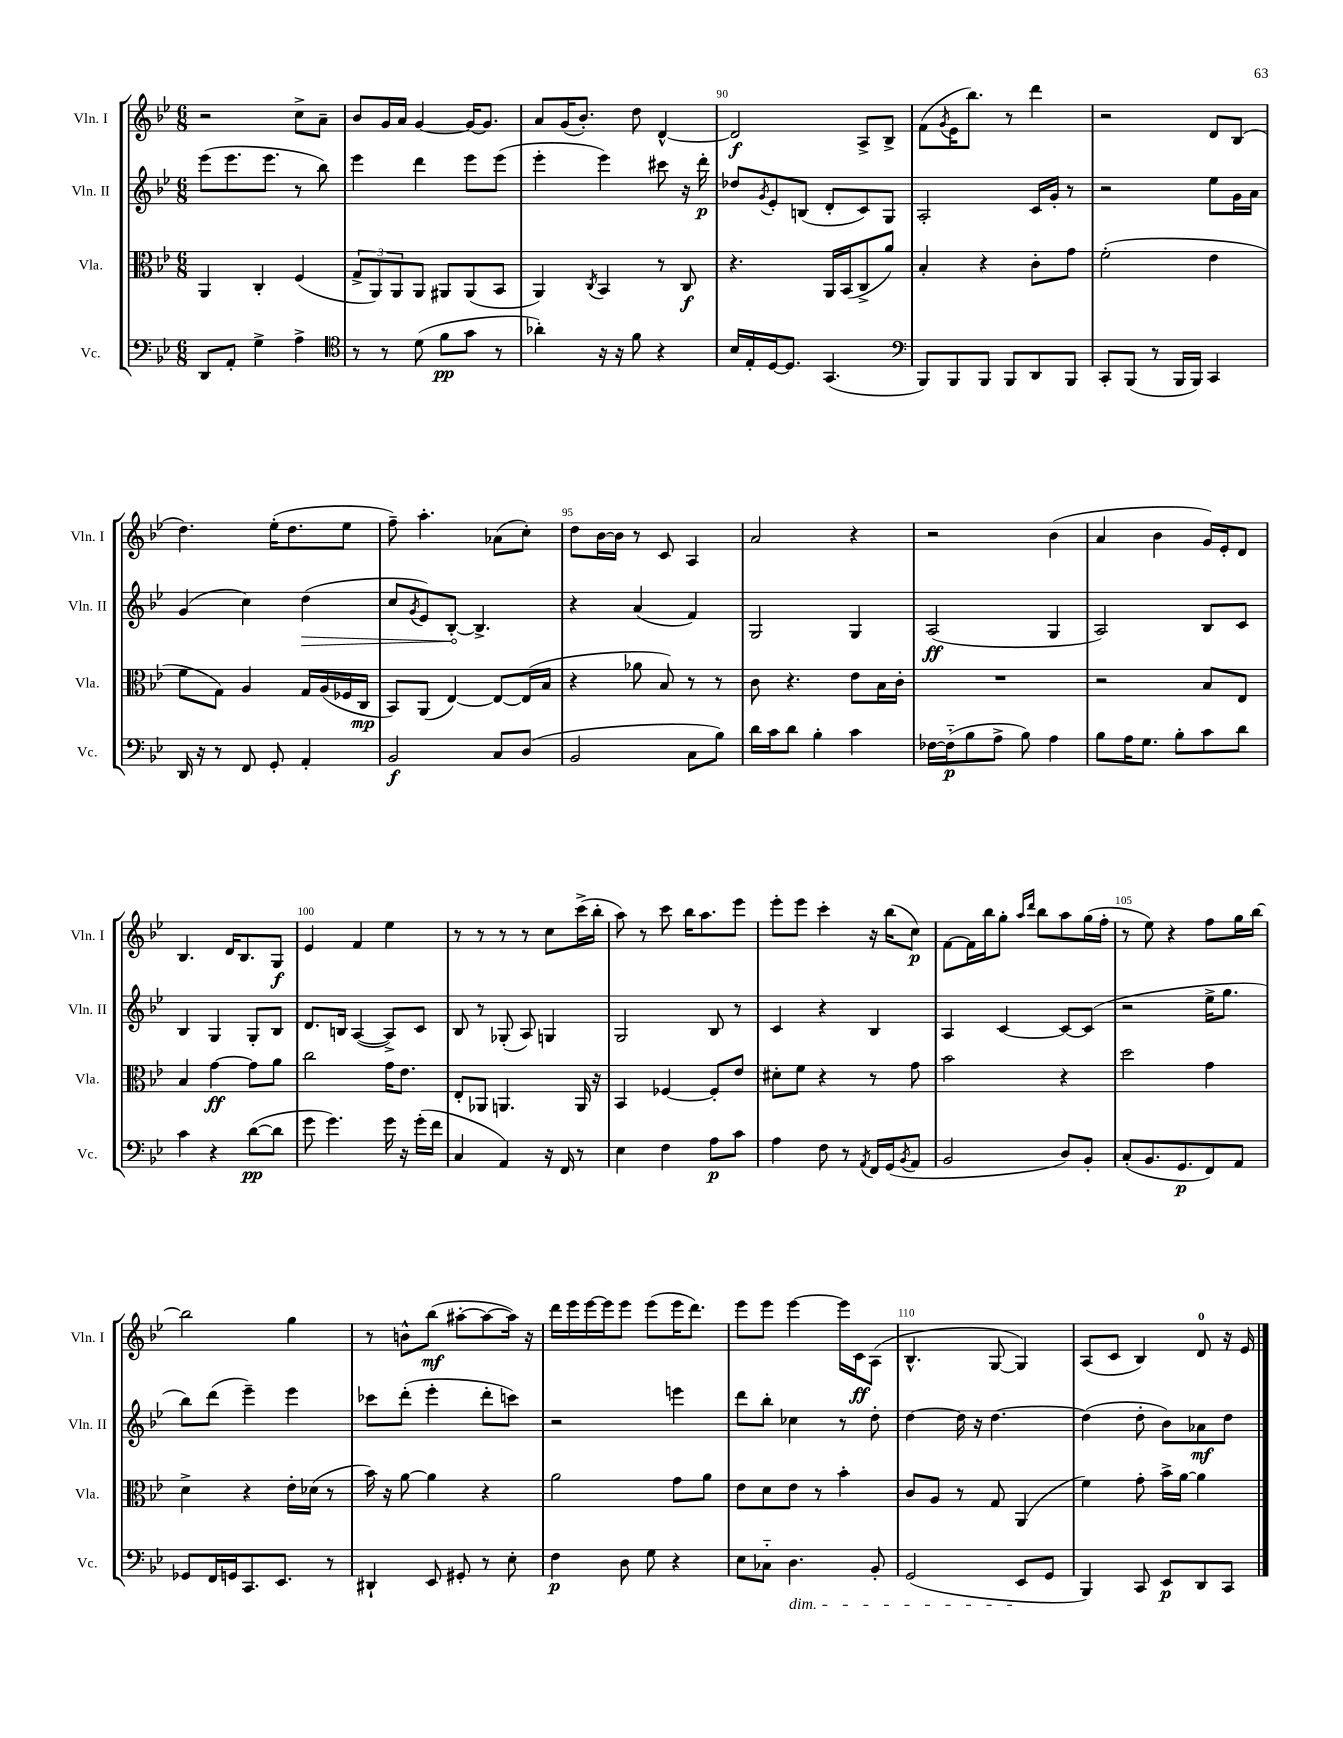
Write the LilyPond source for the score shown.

<<
\new StaffGroup <<
\new Staff = "s0" \with { instrumentName = "Vln. I" shortInstrumentName = "Vln. I" } {
    \clef treble \key bes \major \numericTimeSignature \time 6/8
    r2 c''8-> a'8-- |
    bes'8 g'16 a'16 g'4~ g'16~ g'8. |
    a'8 g'16( bes'8.-.) d''8 d'4~-^ |
    d'2\f a8-> bes8-> |
    f'8( \acciaccatura { g'8 } ees'16 bes''8.) r8 d'''4 |
    r2 d'8 bes8( |
    d''4.) ees''16-.( d''8. ees''8 |
    f''8--) a''4.-. aes'8( c''8-.) |
    d''8 bes'16~ bes'16 r8 c'8 a4 |
    a'2 r4 |
    r2 bes'4( |
    a'4 bes'4 g'16) ees'16-. d'8 |
    bes4. d'16 bes8. g8\f |
    ees'4 f'4 ees''4 |
    r8 r8 r8 r8 c''8 c'''16->( bes''16-. |
    a''8) r8 c'''8 bes''16 a''8. ees'''8 |
    ees'''8-. ees'''8 c'''4-. r16 bes''16( c''8\p) |
    f'8~ f'16 bes''16 g''8-. \grace { a''16 d'''16 } bes''8 a''8 g''16( f''16-. |
    r8 ees''8) r4 f''8 g''16 bes''16~ |
    bes''2 g''4 |
    r8 b'8-^ bes''8\mf( ais''8~-. ais''8~ ais''16) r16 |
    d'''16 ees'''16 ees'''16~ ees'''16 ees'''8 ees'''8( ees'''16 d'''8.) |
    ees'''8 ees'''8 ees'''4~ ees'''16 c'16\ff a8( |
    bes4.-^ g8~ g4) |
    a8( c'8 bes4) d'8-0 r16 ees'16 \bar "|." |
}
\new Staff = "s1" \with { instrumentName = "Vln. II" shortInstrumentName = "Vln. II" } {
    \clef treble \key bes \major \numericTimeSignature \time 6/8
    ees'''8( ees'''8. ees'''8. r8 bes''8) |
    ees'''4 d'''4 ees'''8 ees'''8( |
    ees'''4-. ees'''4) cis'''8 r16 d'''16-.\p |
    des''8 \acciaccatura { g'8 } ees'8-. b8( d'8-. c'8) g8 |
    a2-. c'16 g'16-. r8 |
    r2 ees''8 g'16 a'16 |
    g'4( c''4) \once \override Hairpin.circled-tip = ##t d''4\>( |
    c''8 \acciaccatura { g'8 } ees'8) bes8~-.\! bes4.-> |
    r4 a'4( f'4) |
    g2 g4 |
    a2\ff( g4 |
    a2) bes8 c'8 |
    bes4 g4 g8-. bes8 |
    d'8. b16 a4~( a8->) c'8 |
    bes8 r8 ges8-.( a8) g4 |
    g2 bes8 r8 |
    c'4 r4 bes4 |
    a4 c'4~ c'8~ c'8( |
    r2 ees''16-> g''8. |
    bes''8) d'''8( ees'''4--) ees'''4 |
    ces'''8 d'''8-.( ees'''4-. d'''8-. c'''8) |
    r2 e'''4 |
    d'''8 bes''8-. ces''4 r8 d''8-. |
    d''4~ d''16 r16 d''4.~ |
    d''4( d''8-. bes'8) aes'8\mf d''8 \bar "|." |
}
\new Staff = "s2" \with { instrumentName = "Vla." shortInstrumentName = "Vla." } {
    \clef alto \key bes \major \numericTimeSignature \time 6/8
    a,4 c4-. f4( |
    \tuplet 3/2 { g8-> a,8) a,8 } a,8 ais,8 ais,8( bes,8 |
    a,4) \acciaccatura { c8 } bes,4 r8 c8\f |
    r4. a,16 bes,16( c8-> a'8) |
    bes4-. r4 c'8-. g'8 |
    f'2-.( ees'4 |
    f'8 g8) a4 g16 a16( fes16 c16\mp |
    bes,8) a,8( ees4~) ees8~ ees16( bes16 |
    r4 aes'8 bes8) r8 r8 |
    c'8 r4. ees'8 bes16 c'16-. |
    R2. |
    r2 bes8 ees8 |
    bes4 g'4~\ff g'8 a'8 |
    c''2 g'16 ees'8. |
    ees8-. aes,8 a,4. a,16 r16 |
    bes,4 fes4~ fes8-. ees'8 |
    dis'8-. f'8 r4 r8 g'8 |
    bes'2 r4 |
    d''2 g'4 |
    d'4-> r4 ees'16-. des'16( r8 |
    bes'16) r16 a'8~ a'4 r4 |
    a'2 g'8 a'8 |
    ees'8 d'8 ees'8 r8 bes'4-. |
    c'8 a8 r8 g8 a,4( |
    f'4) g'8-. bes'16-> a'16~ a'4 \bar "|." |
}
\new Staff = "s3" \with { instrumentName = "Vc." shortInstrumentName = "Vc." } {
    \clef bass \key bes \major \numericTimeSignature \time 6/8
    d,8 a,8-. g4-> a4-> |
    \clef tenor r8 r8 d'8( f'8\pp g'8 r8 |
    aes'4-.) r16 r16 f'8 r4 |
    bes16 ees16-. d16~ d8. g,4.( |
    \clef bass bes,,8) bes,,8 bes,,8 bes,,8 d,8 bes,,8 |
    c,8-. bes,,8( r8 bes,,16 bes,,16) c,4 |
    d,16 r16 r8 f,8 g,8-. a,4-. |
    bes,2\f c8 d8( |
    bes,2 c8 bes8) |
    d'16 c'16 d'8 bes4-. c'4 |
    fes16~ fes16-_\p( bes8 a8-> bes8) a4 |
    bes8 a16 g8. bes8-. c'8 d'8 |
    c'4 r4 d'8~\pp( d'8 |
    g'8 g'4.) g'16 r16 g'16-.( f'16 |
    c4 a,4) r16 f,16 r8 |
    ees4 f4 a8\p c'8 |
    a4 f8 r8 \acciaccatura { a,8 } f,16 g,16( \acciaccatura { bes,8 } a,8 |
    bes,2 d8) bes,8-. |
    c8-.( bes,8. g,8.\p f,8) a,8 |
    ges,8 f,16 g,16 c,8. ees,8. r8 |
    dis,4-! ees,8 gis,8-. r8 ees8-. |
    f4\p d8 g8 r4 |
    ees8 ces8-_ d4.\dim bes,8-. |
    g,2( ees,8\! g,8 |
    bes,,4) c,8 ees,8\p d,8 c,8 \bar "|." |
}
>>
>>
\layout { \context { \Score currentBarNumber = #87 \override BarNumber.break-visibility = ##(#f #t #t) barNumberVisibility = #(every-nth-bar-number-visible 5) } }
